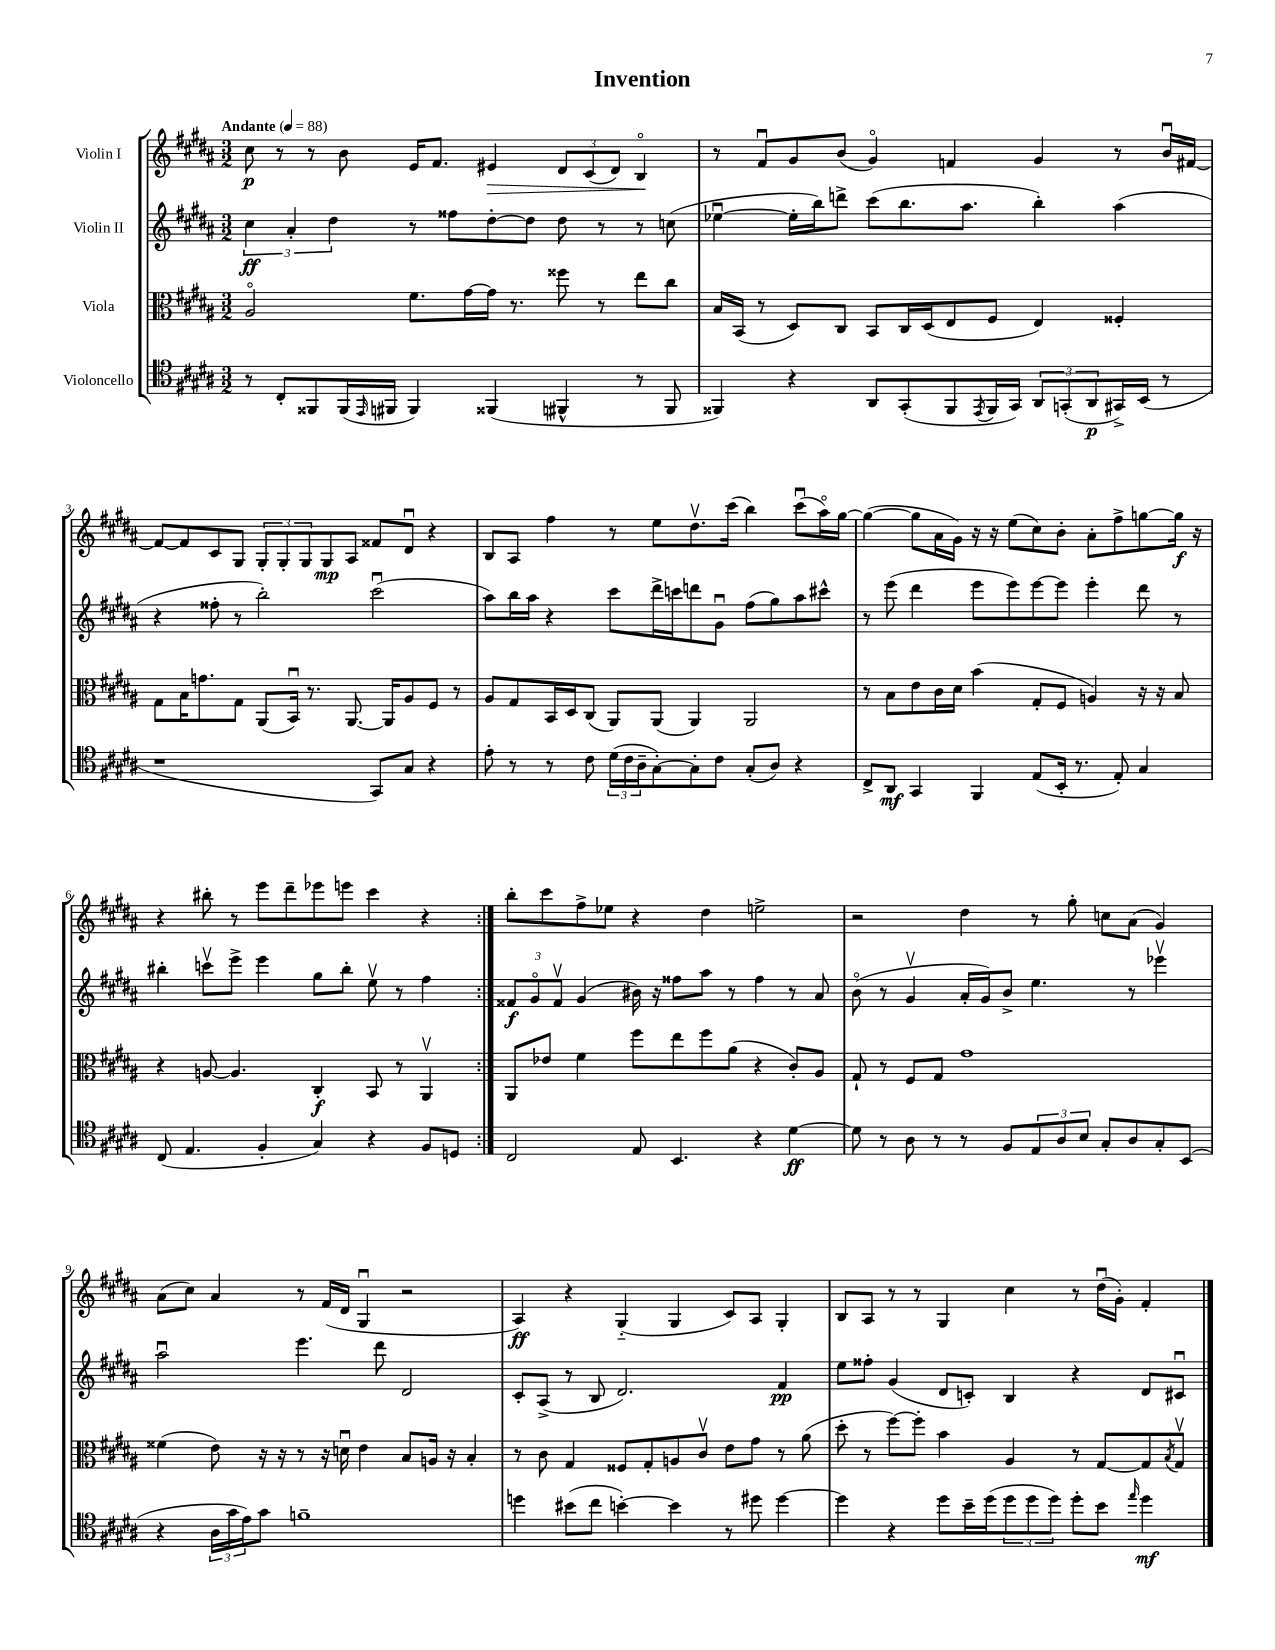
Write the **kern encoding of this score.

**kern	**kern	**kern	**kern
*staff4	*staff3	*staff2	*staff1
*clefC4	*clefC3	*clefG2	*clefG2
*k[f#c#g#d#a#]	*k[f#c#g#d#a#]	*k[f#c#g#d#a#]	*k[f#c#g#d#a#]
*M3/2	*M3/2	*M3/2	*M3/2
*MM88	*MM88	*MM88	*MM88
8r	2A#o	6cc#	8cc#
8C#'	.	.	8r
.	.	6a#'	.
8FF##	.	.	8r
.	.	6dd#	.
(16FF##	.	.	8b
16qqEE	.	.	.
16FF#	.	.	.
4FF#)	8.f#	8r	16e
.	.	.	8.f#
.	.	8ff##	.
.	[16g#	.	.
(4FF##	16g#]	[8dd#'	4e#
.	8.r	.	.
.	.	8dd#]	.
4FF#^^	8ff##	8dd#	12d#
.	.	.	(12c#
.	8r	8r	.
.	.	.	12d#)
8r	8ee	8r	4Bo
8FF#	8cc#	(8cc	.
=	=	=	=
4FF##)	16B	[4ee-u	8r
.	(16BB	.	.
.	8r	.	8f#u
4r	8D#)	16ee-']	8g#
.	.	16bb)	.
.	8C#	8ddd^	(8b
8AA#	8BB	(8ccc#	4g#o)
(8GG#'	16C#	8.bb	.
.	(16D#	.	.
8FF##	8E	.	4f
.	.	8.aa#	.
8qEE	.	.	.
16FF##	8F#	.	.
16GG#)	.	.	.
12AA#	4E)	4bb')	4g#
(12GG'	.	.	.
12AA#	.	.	.
16GG#^)	4F##'	(4aa#	8r
(16BB	.	.	.
8r	.	.	16bu
.	.	.	[16f#
=	=	=	=
1r	8G#	4r	8f#_
.	16B	.	8f#]
.	8.g	.	.
.	.	8ff##'	8c#
.	8G#	8r	8G#
.	(8AA#	2bb')	12G#'
.	.	.	12G#'
.	16BBu)	.	.
.	.	.	12G#
.	8.r	.	.
.	.	.	8G#
.	[8.AA#	.	8A#
8GG#)	.	(2ccc#u	8f##
.	16AA#]	.	.
8G#	8A#	.	8d#u
4r	8F#	.	4r
.	8r	.	.
=	=	=	=
8e'	8A#	8aa#)	8B
8r	8G#	16bb	8A#
.	.	16aa#	.
8r	16BB	4r	4ff#
.	16D#	.	.
8c#	(8C#	.	.
(24d#	8AA#)	8ccc#	8r
24c#	.	.	.
24A#~	.	.	.
[8G#')	(8AA#	16ddd#^	8ee
.	.	16ccc	.
8G#']	4AA#)	8ddd	8.dd#v
8c#	.	8g#u	.
.	.	.	(16ccc#
(8G#'	2AA#	(8ff#	4bb)
8A#)	.	8gg#)	.
4r	.	8aa#	(8ccc#u
.	.	8ccc#^^	16aa#o)
.	.	.	[16gg#
=	=	=	=
8C#^	8r	8r	(4gg#_
8AA#	8B	(8eee	.
4GG#	8e	4ddd#	8gg#]
.	16c#	.	16a#
.	16d#	.	16g#)
4FF#	(4b	8eee	16r
.	.	.	16r
.	.	8eee)	(8ee
(8E	8G#'	[8eee	8cc#)
16BB'	8F#	8eee]	8b'
8.r	.	.	.
.	4A)	4eee'	8a#'
8E')	.	.	8ff#^
4G#	16r	8ddd#	[8gg
.	16r	.	.
.	8B	8r	16gg]
.	.	.	16r
=	=	=	=
(8C#	4r	4bb#'	4r
4.E	.	.	.
.	[8A	8cccv	8bb#'
.	4.A]	8eee^	8r
4F#'	.	4eee	8eee
.	.	.	8ddd#~
4G#)	4C#'	8gg#	8eee-
.	.	8bb#'	8eee
4r	8BB	8eev	4ccc#
.	8r	8r	.
8F#	4AA#v	4ff#	4r
8D	.	.	.
=:|!	=:|!	=:|!	=:|!
2C#	8AA#	12f##	8bb'
.	.	12g#o	.
.	8e-	.	8ccc#
.	.	12f##v	.
.	4f#	(4g#	8ff#^
.	.	.	8ee-
8E	8ff#	16b#)	4r
.	.	16r	.
4.BB	8ee	8ff##	.
.	8ff#	8aa#	4dd#
.	(8a#	8r	.
4r	4r	4ff##	2ee^
[4d#	8c#')	8r	.
.	8A#	8a#	.
=	=	=	=
8d#]	8G#`	(8bo	2r
8r	8r	8r	.
8A#	8F#	4g#v	.
8r	8G#	.	.
8r	1g#	16a#'	4dd#
.	.	16g#)	.
8F#	.	8b^	.
12E	.	4.ee	8r
12A#	.	.	.
.	.	.	8gg#'
12B	.	.	.
8G#'	.	.	8cc
8A#	.	8r	(8a#
8G#'	.	4eee-v	4g#)
(8BB	.	.	.
=	=	=	=
4r	(4f##	2aa#u	(8a#
.	.	.	8cc#)
24A#	8e)	.	4a#
24g#	.	.	.
24e)	.	.	.
8g#	16r	.	.
.	16r	.	.
1f~	8r	4.eee	8r
.	16r	.	(16f#
.	16du	.	16d#
.	4e	.	4G#u
.	.	8ddd#	.
.	8B	2d#	2r
.	16A	.	.
.	16r	.	.
.	4B'	.	.
=	=	=	=
4dd	8r	8c#'	4A#)
.	8c#	(8A#^	.
(8b#	4G#	8r	4r
8cc#	.	8B	.
[4b')	8F##	2.d#)	(4G#'~
.	8G#'	.	.
4b]	8A	.	4G#
.	8c#v	.	.
8r	8e	.	8c#)
8dd#	8g#	.	8A#
[4dd#	8r	4f#	4G#'
.	(8a#	.	.
=	=	=	=
4dd#]	8dd#'	8ee	8B
.	8r	8ff##'	8A#
4r	[8ff#)	(4g#	8r
.	8ff#']	.	8r
8dd#	4b	8d#	4G#
16b~	.	8c')	.
(16dd#	.	.	.
12dd#	4A#	4B	4cc#
12dd#	.	.	.
12dd#)	.	.	.
8dd#'	8r	4r	8r
8b	[8G#	.	(16dd#u
.	.	.	16g#')
16qqee	.	.	.
4dd#	8G#]	8d#	4f#'
.	8qB	.	.
.	8G#v	8c#u	.
==	==	==	==
*-	*-	*-	*-
